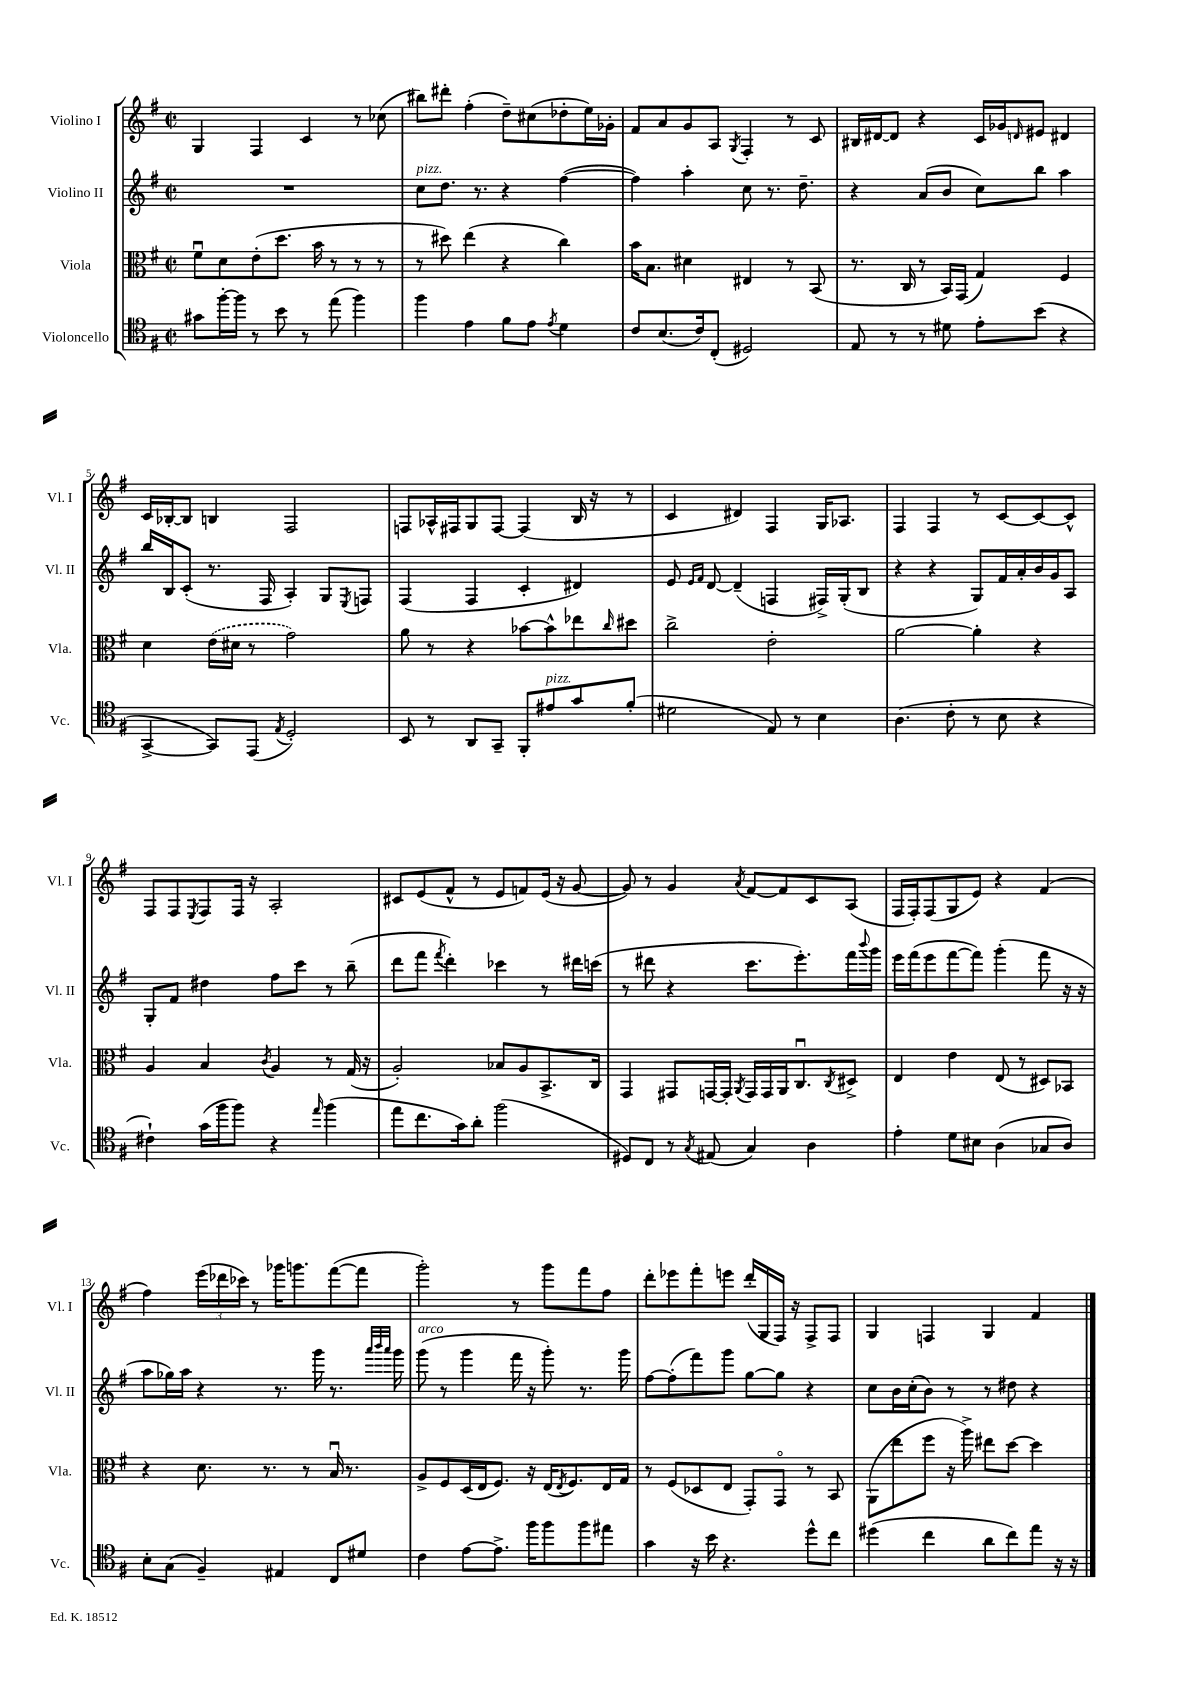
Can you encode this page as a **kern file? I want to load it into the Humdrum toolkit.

**kern	**kern	**kern	**kern
*staff4	*staff3	*staff2	*staff1
*clefC4	*clefC3	*clefG2	*clefG2
*k[f#]	*k[f#]	*k[f#]	*k[f#]
*M2/2	*M2/2	*M2/2	*M2/2
*met(c|)	*met(c|)	*met(c|)	*met(c|)
8g#	8f#u	1r	4G
[16ff#'	8d	.	.
16ff#]	.	.	.
8r	(8e'	.	4F#
8b	8.dd	.	.
8r	.	.	4c
.	16b	.	.
(8ee	8r	.	.
4ff#)	8r	.	8r
.	8r	.	(8cc-
=	=	=	=
4ff#	8r	8cc	8bb#)
.	8dd#)	8.dd	8ddd#'
4e	(4ee	.	(4ff#'
.	.	8.r	.
8f#	4r	4r	8dd~)
8e	.	.	(8cc#
8qe	.	.	.
4d	4cc)	([4ff#	8dd-'
.	.	.	16ee)
.	.	.	16g-'
=	=	=	=
8c	16b	4ff#])	8f#
.	8.B	.	.
(8.B	.	.	8a
.	4d#	4aa'	8g
16c)	.	.	.
(8C'	.	.	8A
.	.	.	8qG
2D#)	4E#	8cc	4F#'
.	.	8.r	.
.	8r	.	8r
.	.	8.dd~	.
.	(8BB	.	8c
=	=	=	=
8E	8.r	4r	16B#
.	.	.	[16d#
8r	.	.	8d#]
.	16C	.	.
8r	8r	(8a	4r
8d#	16BB)	8b	.
.	(16GG	.	.
8e'	4G)	8cc)	16c
.	.	.	16g-
.	.	.	16qqd
(8b	.	8bb	8e#
4r	4F#	4aa	4d#
=	=	=	=
[4GG^	4d	16bb	16c
.	.	16B	[16B-'
.	.	(8c'	8B-]
8GG])	(16e	8.r	4B
.	16d#	.	.
(8EE	8r	.	.
.	.	16F#	.
8qE	.	.	.
2D')	2g)	4A')	2F#
.	.	8G	.
.	.	8qE	.
.	.	8F	.
=	=	=	=
8BB	8a	(4F#	8F
8r	8r	.	16A-^^
.	.	.	16F#
8AA	4r	4F#	8G
8GG~	.	.	[8F#
8FF#'	[8b-	4c'	(4F#]
8e#	8b-^^]	.	.
8g	8ee-	4d#)	16B
.	.	.	16r
.	16qqcc	.	.
(8f#'	8dd#	.	8r
=	=	=	=
2d#	2cc^	8e	4c
.	.	16qqe	.
.	.	16qqf#	.
.	.	[8d	.
.	.	(4d~]	4d#)
8E)	2e'	4F	4F#
8r	.	.	.
4B	.	16F#^)	16G
.	.	(16G'	8.A-
.	.	8B	.
=	=	=	=
(4.A	[2a	4r	4F#
.	.	4r	4F#
8c'	.	.	.
8r	4a']	8G)	8r
8B	.	16f#	[8c
.	.	16a'	.
4r	4r	16b	8c_
.	.	16g	.
.	.	8A	8c^^]
=	=	=	=
4c#`)	4A	8G'	8F#
.	.	8f#	8F#
.	.	.	8qE
(16g	4B	4dd#	8F#
16ff#	.	.	.
8ff#)	.	.	16F#
.	.	.	16r
.	8qc	.	.
4r	4A	8ff#	2A'
.	.	8ccc	.
16qqee	.	.	.
(4ff#	8r	8r	.
.	(16G	(8bb~	.
.	16r	.	.
=	=	=	=
8ee	2A')	8ddd	8c#
8.cc	.	8fff#	(8e
.	.	8qfff#	.
.	.	4ddd')	8f#^^
16g)	.	.	.
8a'	.	.	8r
(2ff#	8B-	4ccc-	8e
.	8A	.	8f)
.	8.BB^	8r	(16e
.	.	.	16r
.	.	16ddd#	[8g
.	16C	(16ccc	.
=	=	=	=
8D#)	4GG	8r	8g])
8C	.	8ddd#	8r
8r	8GG#	4r	4g
8qG	.	.	.
(8E#	[16GG	.	.
.	16GG']	.	.
.	8qAA	.	8qa
4G)	16GG	8.ccc	[8f#
.	16GG	.	.
.	16AA	.	8f#]
.	8.Cu	8.eee')	.
4A	.	.	8c
.	8qC	.	.
.	8D#^	16fff#	(8A
.	.	8qqbbb	.
.	.	16ggg	.
=	=	=	=
4e'	4E	16eee	16F#
.	.	(16fff#	16F#')
.	.	8eee	(8F#
8d	4e	[8fff#	8G
8B#	.	8fff#])	8e)
(4A	(8E	(4ggg'	4r
.	8r	.	.
8G-	8D#)	8fff#	(4f#
8A)	8BB-	16r	.
.	.	16r	.
=	=	=	=
8B'	4r	8aa	4ff#)
(8G	.	16gg-)	.
.	.	16aa	.
4F#~)	8.d	4r	(24eee
.	.	.	24ddd-
.	.	.	24ccc-)
.	.	.	8r
.	8.r	.	.
4E#	.	8.r	16ggg-
.	.	.	8.ggg
.	8r	.	.
.	.	16ggg	.
8C	16Bu	8.r	([8fff#
.	8.r	.	.
8d#	.	.	8fff#]
.	.	32qqaaa	.
.	.	32qqbbb	.
.	.	32qqaaa	.
.	.	16ggg	.
=	=	=	=
4c	8A^	(8ggg	2ggg')
.	8F#	8r	.
[8e	(16D	4ggg	.
.	16E	.	.
8.e^]	8.F#)	.	.
.	.	16fff#	8r
16ff#	16r	16r	.
8ff#	(16E	8ggg')	8ggg
.	8qE	.	.
.	8.F#)	.	.
8ff#	.	8.r	8fff#
8ee#	16E	.	8ff#
.	16G	16ggg	.
=	=	=	=
4g	8r	[8ff#	8ddd'
.	(8F#	(8ff#']	8eee-
16r	8D-	8fff#)	8fff#'
16b	.	.	.
4.r	8E	8ggg	8eee
.	8GG')	[8gg	(16ddd'
.	.	.	16G
.	8GGo	8gg]	16F#)
.	.	.	16r
8dd^^	8r	4r	8F#^
8cc	8BB	.	8F#
=	=	=	=
(4dd#	(8AA	8cc	4G
.	8ee	16b	.
.	.	(16cc'	.
4cc	8ff#	8b)	4F
.	16r	8r	.
.	16aa^)	.	.
8a	8ee#	8r	4G
8cc)	[8dd	8dd#	.
8ee	4dd]	4r	4f#
16r	.	.	.
16r	.	.	.
==	==	==	==
*-	*-	*-	*-
